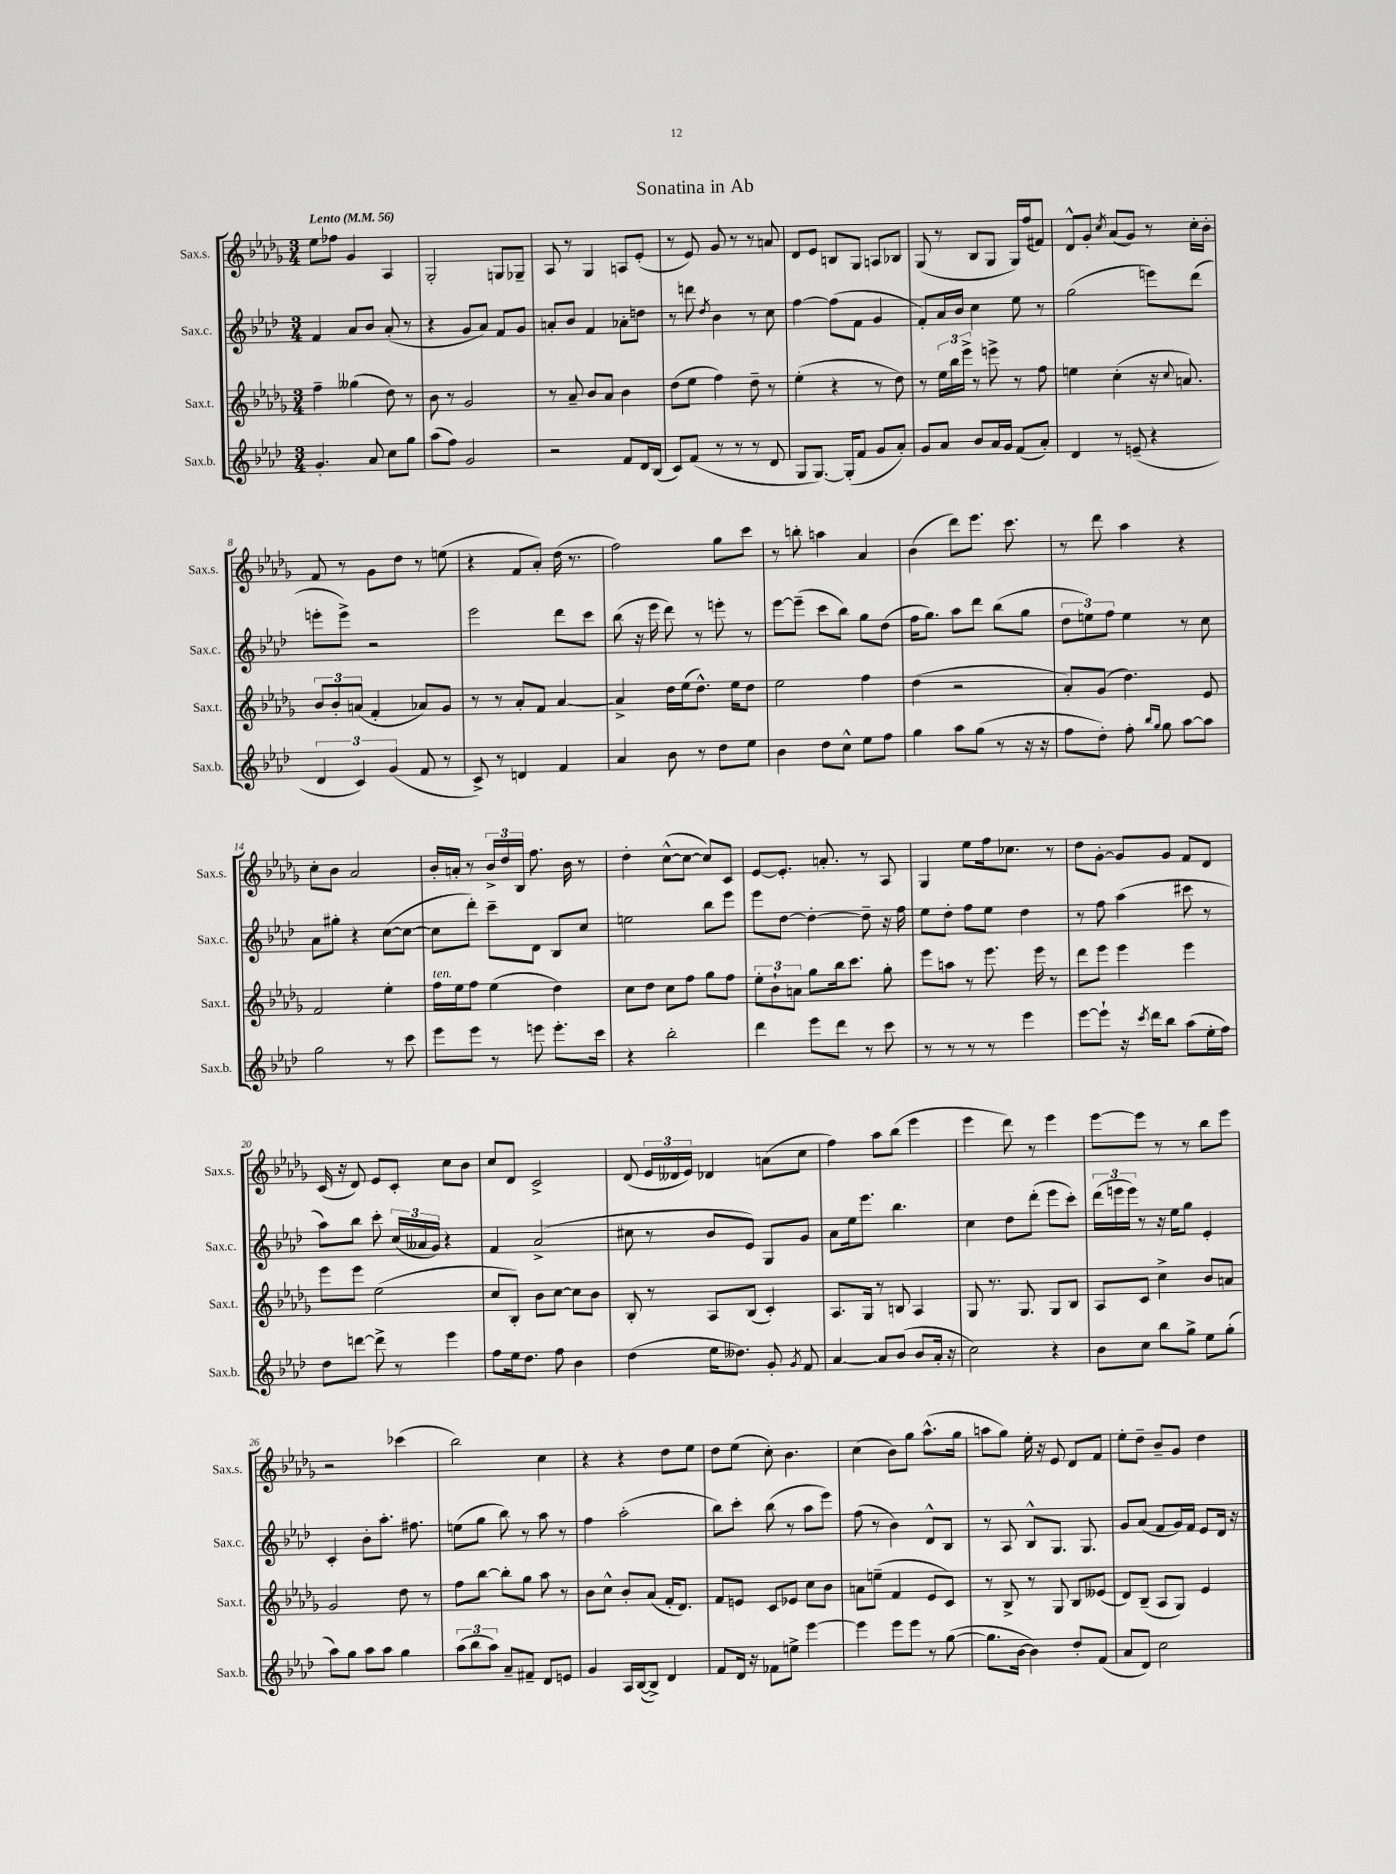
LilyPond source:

\header { title = "Sonatina in Ab" }
<<
\new StaffGroup <<
\new Staff = "s0" \with { instrumentName = "Sax.s." shortInstrumentName = "Sax.s." } {
    \clef treble \key des \major \numericTimeSignature \time 3/4 \tempo "Lento" 4 = 56
    \autoBeamOff ees''8[ fes''8] ges'4 aes4 |
    ges2-. g8[ ges8]-- |
    aes8 r8 ges4 a8[ ees'8]-.( |
    r8 ees'8) ges'8 r8 r8 a'8 |
    des'8[ ees'8] b8[ ges8] a8[ bes8] |
    ges8( r8 bes8[ ges8] ges16[) f''16( fis'8]) |
    des'8[-^ ges'8]-. \acciaccatura { c''8 } aes'8[( ges'8]) r8 c''16[-. bes'16]-. |
    f'8 r8 ges'8[ des''8] r8 e''8( |
    r4 f'8[ aes'8]-.) des''16( r8. |
    f''2) ges''8[ c'''8] |
    r8 b''8-. a''4 aes'4 |
    bes'4( des'''8[) ees'''8.] c'''8. |
    r8 des'''8 aes''4 r4 |
    c''8[-. bes'8] aes'2 |
    bes'16[-. a'16]-. r8 \tuplet 3/2 { bes'16[-> des''16 bes16] } f''8. bes'16 r8 |
    des''4-. c''8[~-^( c''8]~ c''8[) c'8] |
    ees'8[~ ees'8.]-. a'8.-. r8 aes8 |
    ges4 ees''8[ f''16 ces''8.] r8 |
    des''8[ ges'8]~-. ges'8[ ges'8] f'8[ des'8] |
    c'16( r16 des'8) ees'8[ c'8]-. c''8[ bes'8] |
    c''8[ des'8] c'2-> |
    des'8( \tuplet 3/2 { ees'16[ deses'16 ees'16]) } des'4 a'8[( c''8] |
    f''4) aes''8[ bes''8]( ees'''4 |
    ees'''4 des'''8) r8 ees'''4 |
    ees'''8[~ ees'''8] r8 r8 bes''8[ ees'''8] |
    r2 ces'''4( |
    bes''2) c''4 |
    r4 r4 des''8[ ees''8] |
    des''8[ ees''8]( c''8-.) bes'4. |
    c''4( bes'8[) ges''8] aes''8.[-^( ges''16] |
    a''8[ ges''8]) ees''16-. r16 ees'8 des'8[ f'8] |
    ees''8[-. des''8]-- bes'8[-- ges'8] des''4 \bar "|." |
}
\new Staff = "s1" \with { instrumentName = "Sax.c." shortInstrumentName = "Sax.c." } {
    \clef treble \key aes \major \numericTimeSignature \time 3/4
    \autoBeamOff f'4 aes'8[ bes'8] aes'8-.( r8 |
    r4 g'8[ aes'8]) f'8[ g'8] |
    a'8[-. bes'8] f'4 aes'8[-. d''8] |
    r8 d'''8 \acciaccatura { des''8 } bes'4 r8 c''8 |
    f''4~ f''8[( f'8] g'4 |
    f'8[-.) aes'16 bes'16] c''4 ees''8 r8 |
    g''2( e'''8[) des'''8]( |
    e'''8[-. e'''8]->) r2 |
    ees'''2 des'''8[ c'''8] |
    bes''8( r16 ees'''16 des'''8) r8 e'''8-. r8 |
    ees'''8[~ ees'''8]--( c'''8[ bes''8]) g''8[ des''8]( |
    f''16[ g''8.]) aes''8[ des'''8] bes''8[( g''8] |
    \tuplet 3/2 { des''8[ e''8) f''8] } e''4 r8 c''8 |
    aes'8[ gis''8]-. r4 c''8[~( c''8]~ |
    c''8[ des'''8]-.) c'''8[-- des'8] bes8[ c''8] |
    e''2 bes''8[ ees'''8] |
    ees'''8[ des''8]~ des''4~-. des''8-- r16 f''16 |
    ees''8[ des''8]-. f''8[ ees''8] des''4 |
    r8 f''8 aes''4( cis'''8 r8 |
    aes''8[) bes''8] c'''8-. \tuplet 3/2 { c''16[( aeses'16 g'16]) } r4 |
    f'4 aes'2->( |
    cis''8 r8 bes'8[ ees'8]) g8[ g'8] |
    aes'8[ ees''16 ees'''8.] bes''4. |
    c''4 des''8[ des'''8]-.( ees'''8[ c'''8]-.) |
    \tuplet 3/2 { des'''16[( e'''16 e'''16]) } r8 r16 ees''16[ g''8] ees'4-. |
    c'4-. bes'8[-. aes''8.]-. fis''8. |
    e''8[( g''8] bes''8) r8 aes''8 r8 |
    f''4 aes''2-.( |
    bes''8[) c'''8]-. bes''8( r8 aes''8[ ees'''8]) |
    f''8( r8 bes'4) des'8[-^ bes8] |
    r8 aes8 bes8[-^ g8.] g8. |
    g'8[ aes'8]( f'8[ g'16) f'16] ees'8[ des'16] r16 \bar "|." |
}
\new Staff = "s2" \with { instrumentName = "Sax.t." shortInstrumentName = "Sax.t." } {
    \clef treble \key des \major \numericTimeSignature \time 3/4
    \autoBeamOff f''4-- geses''4( des''8) r8 |
    bes'8 r8 ges'2 |
    r8 aes'8-- bes'8[ aes'8] bes'4 |
    des''8[( ees''8] f''4) des''8-- r8 |
    ees''4-.( r4 r8 des''8) |
    r8 \tuplet 3/2 { ees''16[ bes''16 ees'''16]-> } r8 e'''8-> r8 f''8 |
    e''4 c''4-.( r16 \appoggiatura { c''8 } a'8.) |
    \tuplet 3/2 { bes'8[ bes'8-. a'8]( } f'4-. aes'8[) ges'8] |
    r8 r8 aes'8[-. f'8] aes'4~ |
    aes'4-> des''16[ ees''16( des''8.]-^) ees''16[ des''8] |
    ees''2 f''4 |
    des''4( r2 |
    aes'8[-.) ges'8]( des''4.) ees'8 |
    f'2 ees''4-. |
    f''16[^\markup { \italic "ten." } ees''16 f''8] ees''4( des''4) |
    c''8[ des''8] c''8[ f''8] ges''8[ f''8] |
    \tuplet 3/2 { ees''8[-. bes'8-! a'8] } ges''8[ bes''16 c'''8.] ges''8-. |
    ees'''8[ a''8] r8 ees'''8. ees'''16 r8 |
    des'''8[ ees'''8] ees'''4 ees'''4 |
    ees'''8[ ees'''8] ees''2( |
    c''8[ bes8]-.) bes'8[ c''8]~ c''8[ bes'8] |
    bes8-. r8 aes8[ bes8]( c'4-.) |
    aes8.[ ges16] r8 b8 aes4 |
    ges8 r8. ges8. ges8[ bes8] |
    aes8[ c'8] c''4-> bes'8[ a'8] |
    ges'2 des''8 r8 |
    f''8[ bes''8]~ bes''8[-. ges''8] aes''8 r8 |
    bes'8[ c''8]-^ bes'8[-. aes'8]( f'16[-. des'8.]) |
    f'8[ e'8] c'8[ ees'8] c''8[ bes'8] |
    a'8[ e''8]--( f'4 ees'8[ c'8]) |
    r8 bes8-> r8 ges8 bes8[ eeses'8]( |
    des'8[) bes8]--( aes8[ ges8]) ees'4 \bar "|." |
}
\new Staff = "s3" \with { instrumentName = "Sax.b." shortInstrumentName = "Sax.b." } {
    \clef treble \key aes \major \numericTimeSignature \time 3/4
    \autoBeamOff g'4.-. aes'8 c''8[ g''8] |
    aes''8[( f''8]) g'2 |
    r2 f'8[ des'16 bes16]( |
    c'8[) f'8]( r8 r8 r8 des'8 |
    g8[ g8.]~) g16[-.( f'8] g'8[ aes'8]-.) |
    g'8[ aes'8] bes'8[ aes'16 g'16] f'8[( aes'8]-.) |
    des'4 r8 e'8--( r4 |
    \tuplet 3/2 { des'4 c'4) g'4( } f'8 r8 |
    c'8->) r8 d'4 f'4 |
    aes'4 bes'8 r8 des''8[ ees''8] |
    bes'4 des''8[ c''8]-^ ees''8[ f''8] |
    g''4 aes''8[ g''8]( r8 r16 r16 |
    f''8[ des''8]-.) f''8-. \grace { bes''16[ g''16] } g''8 aes''8[~ aes''8] |
    g''2 r8 c'''8 |
    ees'''8[ ees'''8] r8 e'''8 e'''8.[-. c'''16] |
    r4 bes''2-. |
    des'''4 ees'''8[ des'''8] r8 c'''8 |
    r8 r8 r8 r8 ees'''4 |
    ees'''8[~ ees'''8]-! r16 \acciaccatura { c'''8 } des'''16[ bes''8] aes''8[( ees''16-. f''16]) |
    des''8[ d'''8]~ d'''8-> r8 ees'''4 |
    f''8[ ees''16 des''8.] f''8 bes'4 |
    des''4( ees''16[ deses''8.]) g'8-. \acciaccatura { g'8 } f'8 |
    aes'4~ aes'8[ bes'8]( bes'8[ aes'16]-. r16 |
    c''2) r4 |
    bes'8[ c''8] bes''8[ g''8]-> ees''8[ g''8]-.( |
    aes''8[) g''8] aes''8[ aes''8] g''4 |
    \tuplet 3/2 { aes''8[( bes''8 aes''8]) } aes'8[-- fis'8]-- des'8[ e'8] |
    g'4 aes16[ bes16~( bes8]->) des'4 |
    f'8[ des'16] r16 fes'8[ e''8]-> ees'''4~ |
    ees'''4 ees'''8[ ees'''8] r8 g''8~( |
    g''8.[ bes'16]~ bes'4) des''8[-. f'8]( |
    aes'8[ des'8]) c''2 \bar "|." |
}
>>
>>
